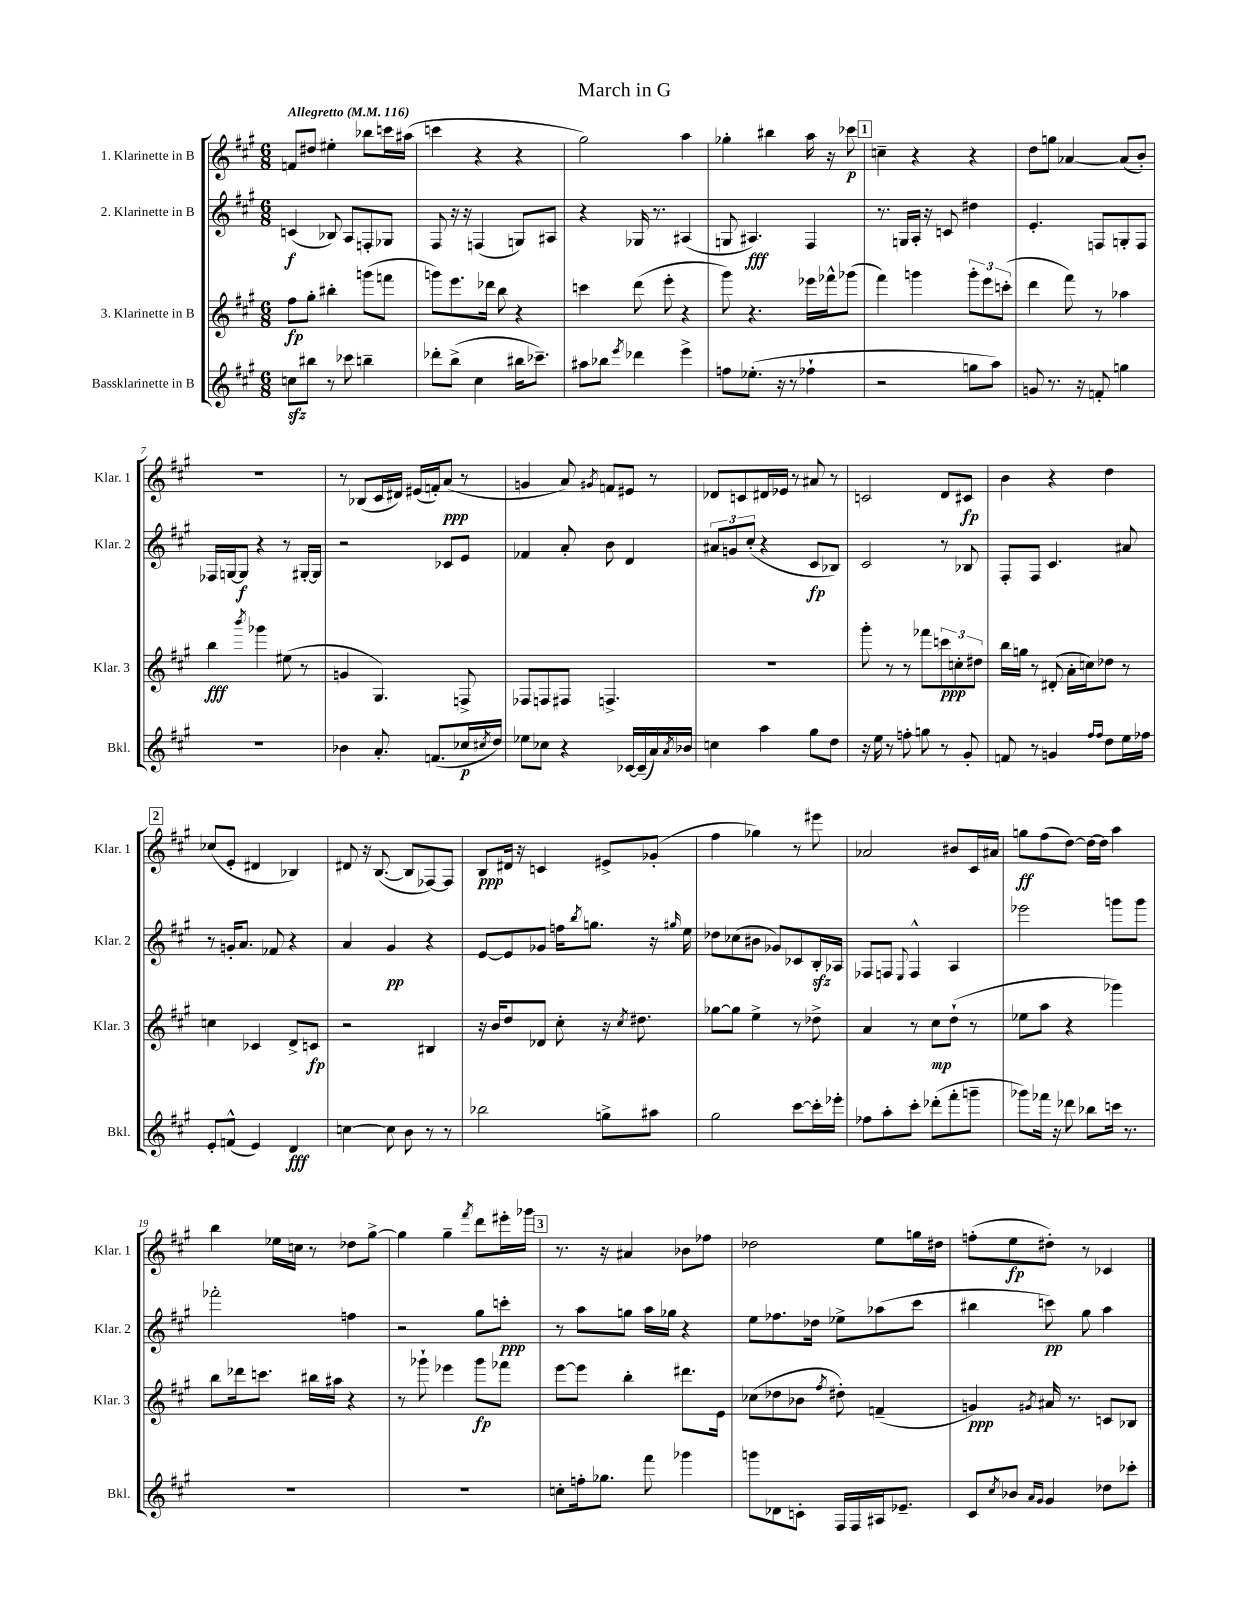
\header { title = "March in G" }
<<
\new StaffGroup <<
\new Staff = "s0" \with { instrumentName = "1. Klarinette in B" shortInstrumentName = "Klar. 1" } {
    \clef treble \key a \major \numericTimeSignature \time 6/8 \tempo "Allegretto" 4 = 116
    f'8 dis''8 eis''4-. bes''8 c'''16 ais''16( |
    c'''4 r4 r4 |
    gis''2) a''4 |
    ges''4-. bis''4 a''16 r16 ces'''8\p |
    \mark \markup { \box "1" } c''4-- r4 r4 |
    d''8 g''8 aes'4~ aes'8( b'8-.) |
    R2. |
    r8 bes8( cis'16 dis'16) eis'16( f'16-.) a'8\ppp( r8 |
    g'4 a'8) \acciaccatura { gis'8 } f'8 eis'8 r8 |
    des'8 c'8 dis'16 ees'16 r8 ais'8 r8 |
    c'2 d'8 cis'8\fp |
    b'4 r4 d''4 |
    \mark \markup { \box "2" } ces''8( e'8-. dis'4 bes4) |
    dis'8 r16 b8.~( b8 fes8~) fes8 |
    b8\ppp dis'16 r16 c'4 eis'8-> ges'8-.( |
    fis''4 ges''4) r8 eis'''8 |
    aes'2 bis'8 cis'16 ais'16 |
    g''8\ff fis''8( d''8~) d''16~ d''16 a''4 |
    b''4 ees''16 c''16 r8 des''8 gis''8~-> |
    gis''4 gis''4-- \acciaccatura { fis'''8 } d'''8 eis'''16-. ges'''16 |
    \mark \markup { \box "3" } r8. r16 ais'4 bes'8 fes''8 |
    des''2 e''8 g''16 dis''16 |
    f''8-.( e''8\fp dis''8-.) r8 ces'4 \bar "|." |
}
\new Staff = "s1" \with { instrumentName = "2. Klarinette in B" shortInstrumentName = "Klar. 2" } {
    \clef treble \key a \major \numericTimeSignature \time 6/8
    c'4\f( bes8) a8 f8-. ges8 |
    fis8 r16 r16 f4( g8) ais8 |
    r4 ges16 r8. ais4( |
    g8 ais4.\fff) fis4 |
    \mark \markup { \box "1" } r8. g16 a16-. r16 c'8 dis''4 |
    e'4.-. f8 g8-. f8 |
    fes16 g16~ g8\f r4 r8 gis16~-. gis16 |
    r2 ces'8 e'8 |
    fes'4 a'8-. b'8 d'4 |
    \tuplet 3/2 { ais'8 g'8 cis''8-.( } r4 cis'8\fp bes8) |
    cis'2 r8 bes8 |
    fis8-. fis8 cis'4. ais'8 |
    \mark \markup { \box "2" } r8 g'16-. a'8. fes'8 r4 |
    a'4 gis'4\pp r4 |
    e'8~ e'8 ges'8 f''16 \acciaccatura { b''8 } g''8. r16 \grace { gis''16 } e''16 |
    des''8 ces''8( bis'8 ges'8) ces'8 b16-.\sfz aes16 |
    fes8 f8 \appoggiatura { e8 } f4-^ a4 |
    ees'''2 g'''8 g'''8 |
    fes'''2-. f''4 |
    r2 gis''8 c'''8-.\ppp |
    \mark \markup { \box "3" } r8 a''8 g''8 a''16 ges''16 r4 |
    e''8 fes''8. des''16 ees''8-> aes''8( cis'''8 |
    bis''4 c'''8\pp) gis''8 a''4 \bar "|." |
}
\new Staff = "s2" \with { instrumentName = "3. Klarinette in B" shortInstrumentName = "Klar. 3" } {
    \clef treble \key a \major \numericTimeSignature \time 6/8
    fis''8\fp gis''8-. bis''4-. g'''8( f'''8 |
    g'''8) e'''8. des'''16 b''8 r4 |
    c'''4 d'''8( e'''8-. r4 |
    gis'''8) r4. ees'''16 fes'''16-^ ges'''8( |
    \mark \markup { \box "1" } fis'''4) g'''4 \tuplet 3/2 { g'''8-. e'''8 c'''8-.( } |
    d'''4 fis'''8) r8 aes''4 |
    b''4\fff \acciaccatura { b'''8 } ges'''4 eis''8( r8 |
    g'4 gis4.) f8-> |
    fes8 f8 fis8 f4.-> |
    R2. |
    gis'''8-. r8 r8 fes'''8 \tuplet 3/2 { c'''8\ppp c''8-. dis''8 } |
    b''16 g''16 r8 dis'8-.( a'16-. c''16) des''8 r8 |
    \mark \markup { \box "2" } c''4 ces'4 d'8-> c'8\fp |
    r2 bis4 |
    r16 b'16 d''8 des'8 cis''8-. r16 \acciaccatura { cis''8 } dis''8. |
    ges''8~ ges''8 e''4-> r8 des''8-> |
    a'4 r8 cis''8\mp d''8-!( r8 |
    ees''8 a''8 r4 ges'''4) |
    b''8 des'''16 c'''8. bis''16 ais''16 r4 |
    r8 ges'''8-! ees'''4 ges'''8\fp fes'''8 |
    \mark \markup { \box "3" } e'''8~ e'''8 b''4-. dis'''8. e'16 |
    ces''8( des''8 bes'8 \acciaccatura { fis''8 } dis''8-.) f'4--( |
    g'4\ppp) \acciaccatura { gis'8 } ais'16 r8. c'8 bes8 \bar "|." |
}
\new Staff = "s3" \with { instrumentName = "Bassklarinette in B" shortInstrumentName = "Bkl." } {
    \clef treble \key a \major \numericTimeSignature \time 6/8
    c''8\sfz bis''8 r8 ces'''8 b''4-- |
    des'''8-. b''8->( cis''4 bis''16 ces'''8.--) |
    ais''8 bes''8 \acciaccatura { e'''8 } des'''4 e'''4-> |
    f''8 ees''8.-.( r16 r8 fes''4-! |
    \mark \markup { \box "1" } r2 g''8 a''8) |
    g'8 r8. r16 f'8-. g''4 |
    R2. |
    bes'4 a'8.-. f'8.( ces''16\p \acciaccatura { cis''8 } d''16) |
    ees''8 ces''8 r4 ces'16~ ces'16--( a'16) \acciaccatura { a'8 } bes'16 |
    c''4 a''4 gis''8 d''8 |
    r16 e''16 r8 f''8-. g''8 r8 gis'8-. |
    f'8 r8 g'4 \grace { fis''16 fis''16 } d''8 e''16 fes''16 |
    \mark \markup { \box "2" } e'8-. f'8-^( e'4) d'4\fff |
    c''4~ c''8 b'8 r8 r8 |
    bes''2 g''8-> ais''8 |
    gis''2 cis'''8~ cis'''16-. ees'''16-. |
    fes''8 a''8-. cis'''8-. des'''8-.( fis'''8-. g'''8-- |
    ges'''8) fes'''16 r16 des'''8 bes''8 c'''16 r8. |
    R2. |
    R2. |
    \mark \markup { \box "3" } c''8-. f''16-. ges''8. fis'''8 ges'''4 |
    g'''8 des'8 c'8-. fis16 fis16 ais16 ees'8.-- |
    cis'8 \acciaccatura { cis''8 } bes'8 \grace { a'16 gis'16 } gis'4 des''8 ces'''8-. \bar "|." |
}
>>
>>
